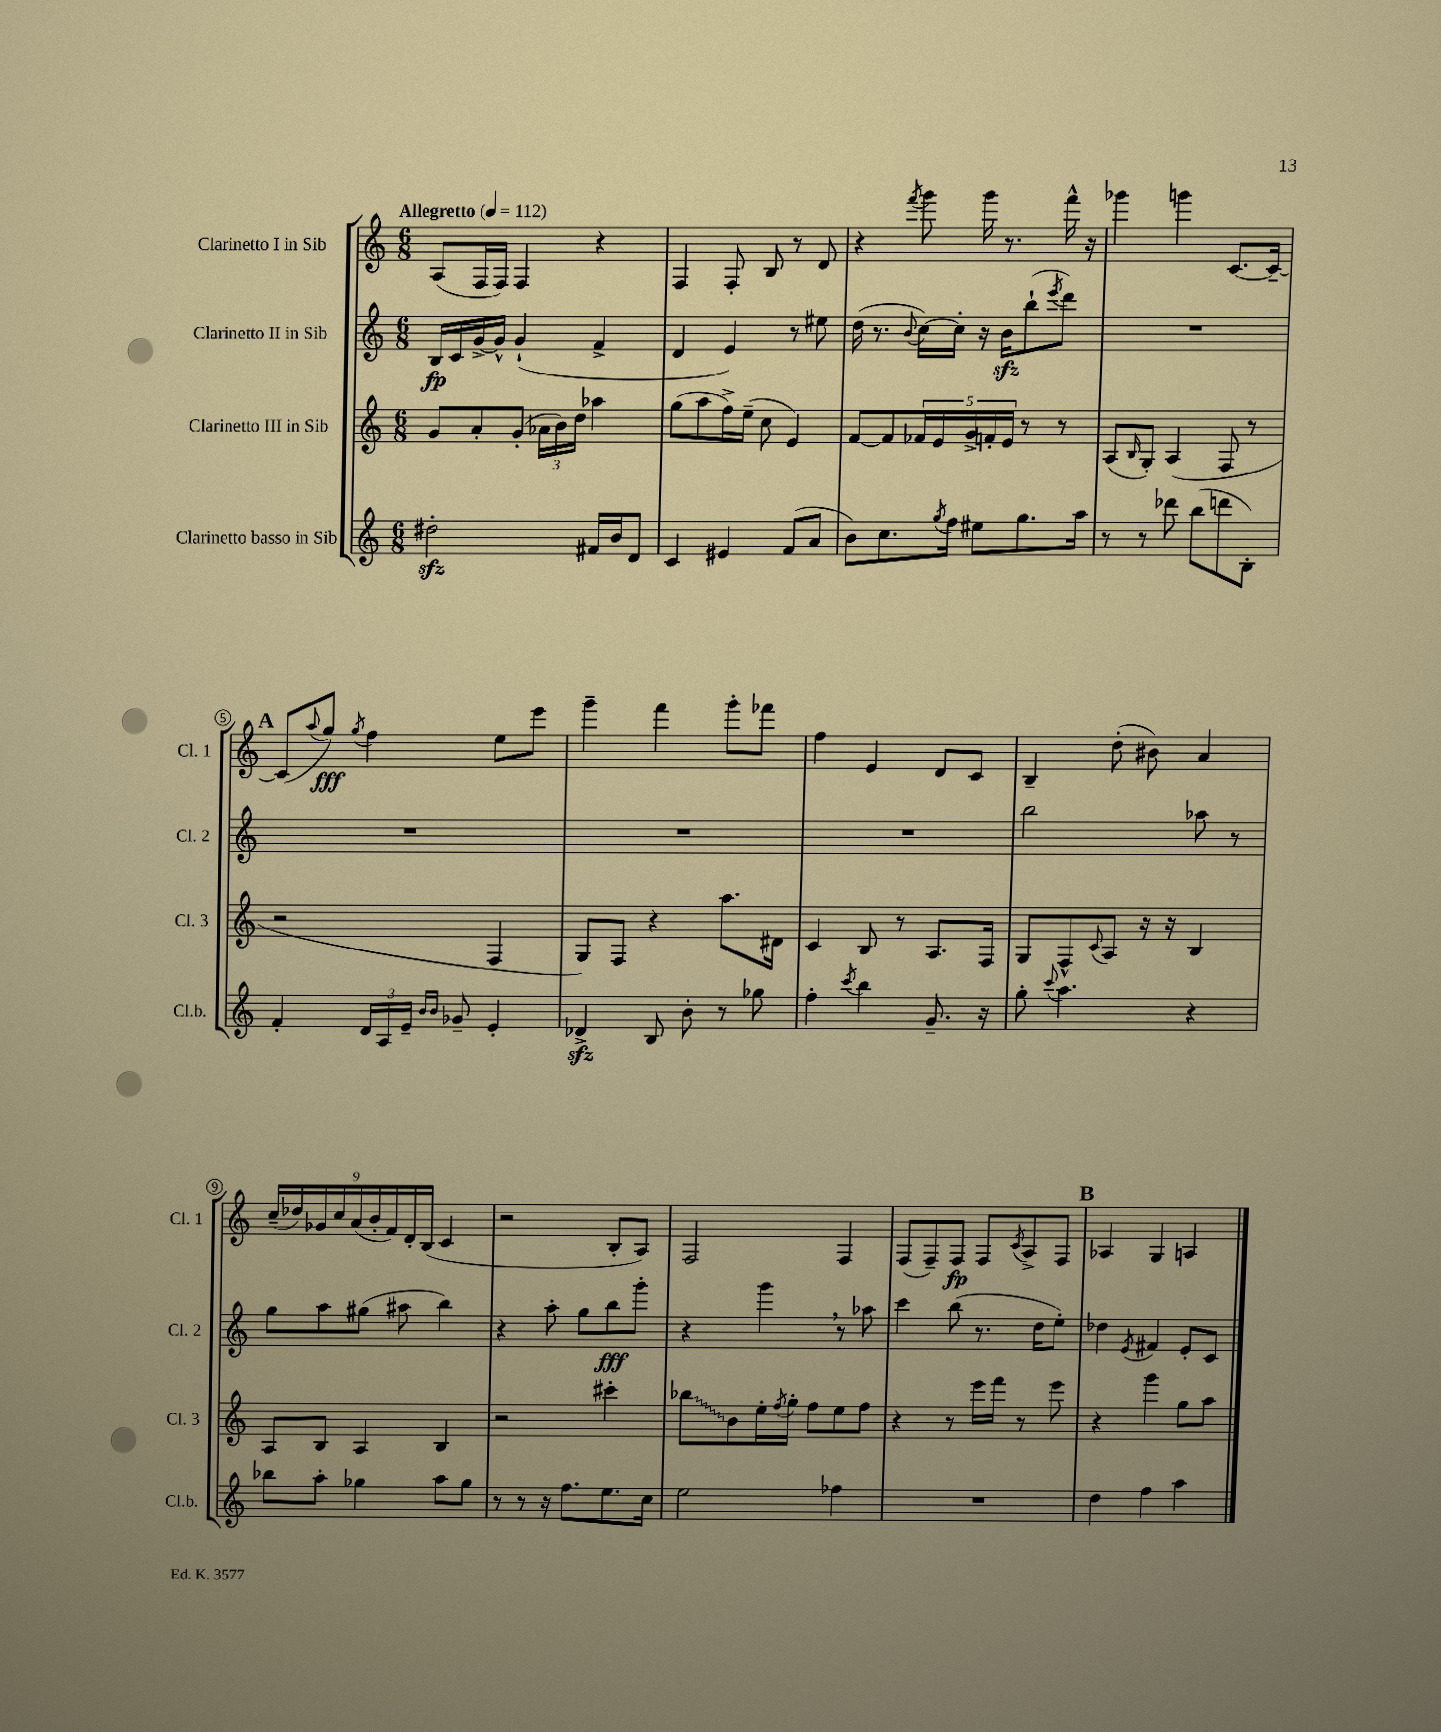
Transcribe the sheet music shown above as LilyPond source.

<<
\new StaffGroup <<
\new Staff = "s0" \with { instrumentName = "Clarinetto I in Sib" shortInstrumentName = "Cl. 1" } {
    \clef treble \key c \major \numericTimeSignature \time 6/8 \tempo "Allegretto" 4 = 112
    a8( f16 f16) f4 r4 |
    f4 f8-. b8 r8 d'8 |
    r4 \acciaccatura { f'''8 } g'''8 g'''16 r8. f'''16-^ r16 |
    ges'''4 g'''4 c'8.~ c'16~-- |
    \mark \markup { \bold "A" } c'8( \appoggiatura { a''8 } g''8\fff) \acciaccatura { g''8 } f''4 e''8 e'''8 |
    g'''4-- f'''4 g'''8-. fes'''8 |
    f''4 e'4 d'8 c'8 |
    b4-- d''8-.( bis'8) a'4 |
    \tuplet 9/8 { c''16--( des''16) ges'16 c''16 a'16( b'16-. f'16) d'16-. b16( } c'4 |
    r2 b8-. a8) |
    f2 f4 |
    f8( f8--) f8\fp f8 \acciaccatura { c'8 } a8-> f8 |
    \mark \markup { \bold "B" } aes4 g4 a4 \bar "|." |
}
\new Staff = "s1" \with { instrumentName = "Clarinetto II in Sib" shortInstrumentName = "Cl. 2" } {
    \clef treble \key c \major \numericTimeSignature \time 6/8
    b16\fp c'16 g'16~-> g'16-^ g'4-!( f'4-> |
    d'4 e'4) r8 eis''8 |
    d''16( r8. \appoggiatura { b'8 } c''16~) c''16-. r16 b'16\sfz b''8-!( \acciaccatura { e'''8 } d'''8) |
    R2. |
    \mark \markup { \bold "A" } R2. |
    R2. |
    R2. |
    b''2 aes''8 r8 |
    g''8 a''8 gis''8( ais''8 b''4) |
    r4 a''8-. g''8 b''8\fff g'''8-. |
    r4 g'''4 \breathe r8 aes''8 |
    c'''4 b''8( r8. d''16 e''8-.) |
    \mark \markup { \bold "B" } des''4 \acciaccatura { e'8 } fis'4 e'8-. c'8 \bar "|." |
}
\new Staff = "s2" \with { instrumentName = "Clarinetto III in Sib" shortInstrumentName = "Cl. 3" } {
    \clef treble \key c \major \numericTimeSignature \time 6/8
    g'8 a'8-. g'8-.( \tuplet 3/2 { aes'16 b'16) d''16 } aes''4 |
    g''8( a''8 f''16->) e''16--( c''8 e'4) |
    f'8~ f'8 \tuplet 5/4 { fes'16 e'16 g'16-> f'16-. e'16 } r8 r8 |
    a8( \grace { b16 } g8-.) a4( f8 r8 |
    \mark \markup { \bold "A" } r2 f4 |
    g8) f8 r4 a''8. dis'16 |
    c'4 b8 r8 a8. f16 |
    g8 f8-^ \appoggiatura { c'8 } a8 r16 r16 b4 |
    a8 b8 a4 b4 |
    r2 cis'''4-. |
    \once \override Glissando.style = #'zigzag bes''8\glissando b'8 e''16-. \acciaccatura { f''8 } g''16-. f''8 e''8 f''8 |
    r4 r8 e'''16 f'''16 r8 e'''8 |
    \mark \markup { \bold "B" } r4 g'''4 g''8 a''8 \bar "|." |
}
\new Staff = "s3" \with { instrumentName = "Clarinetto basso in Sib" shortInstrumentName = "Cl.b." } {
    \clef treble \key c \major \numericTimeSignature \time 6/8
    dis''2-.\sfz fis'16 b'16 d'8 |
    c'4 eis'4 f'8( a'8 |
    b'8) c''8. \acciaccatura { g''8 } f''16 eis''8 g''8. a''16 |
    r8 r8 des'''8 b''8( d'''8 b8-.) |
    \mark \markup { \bold "A" } f'4-. \tuplet 3/2 { d'16 a16 e'16-- } \grace { b'16 b'16 } ges'8-- e'4-. |
    des'4->\sfz b8 b'8-. r8 ges''8 |
    f''4-. \acciaccatura { c'''8 } b''4 g'8.-- r16 |
    g''8-. \appoggiatura { c'''8 } a''4. r4 |
    bes''8 a''8-. ges''4 a''8 ges''8 |
    r8 r8 r16 f''8. e''8. c''16 |
    e''2 fes''4 |
    R2. |
    \mark \markup { \bold "B" } d''4 f''4 a''4 \bar "|." |
}
>>
>>
\layout { \context { \Score \override BarNumber.stencil = #(make-stencil-circler 0.1 0.3 ly:text-interface::print) } }
